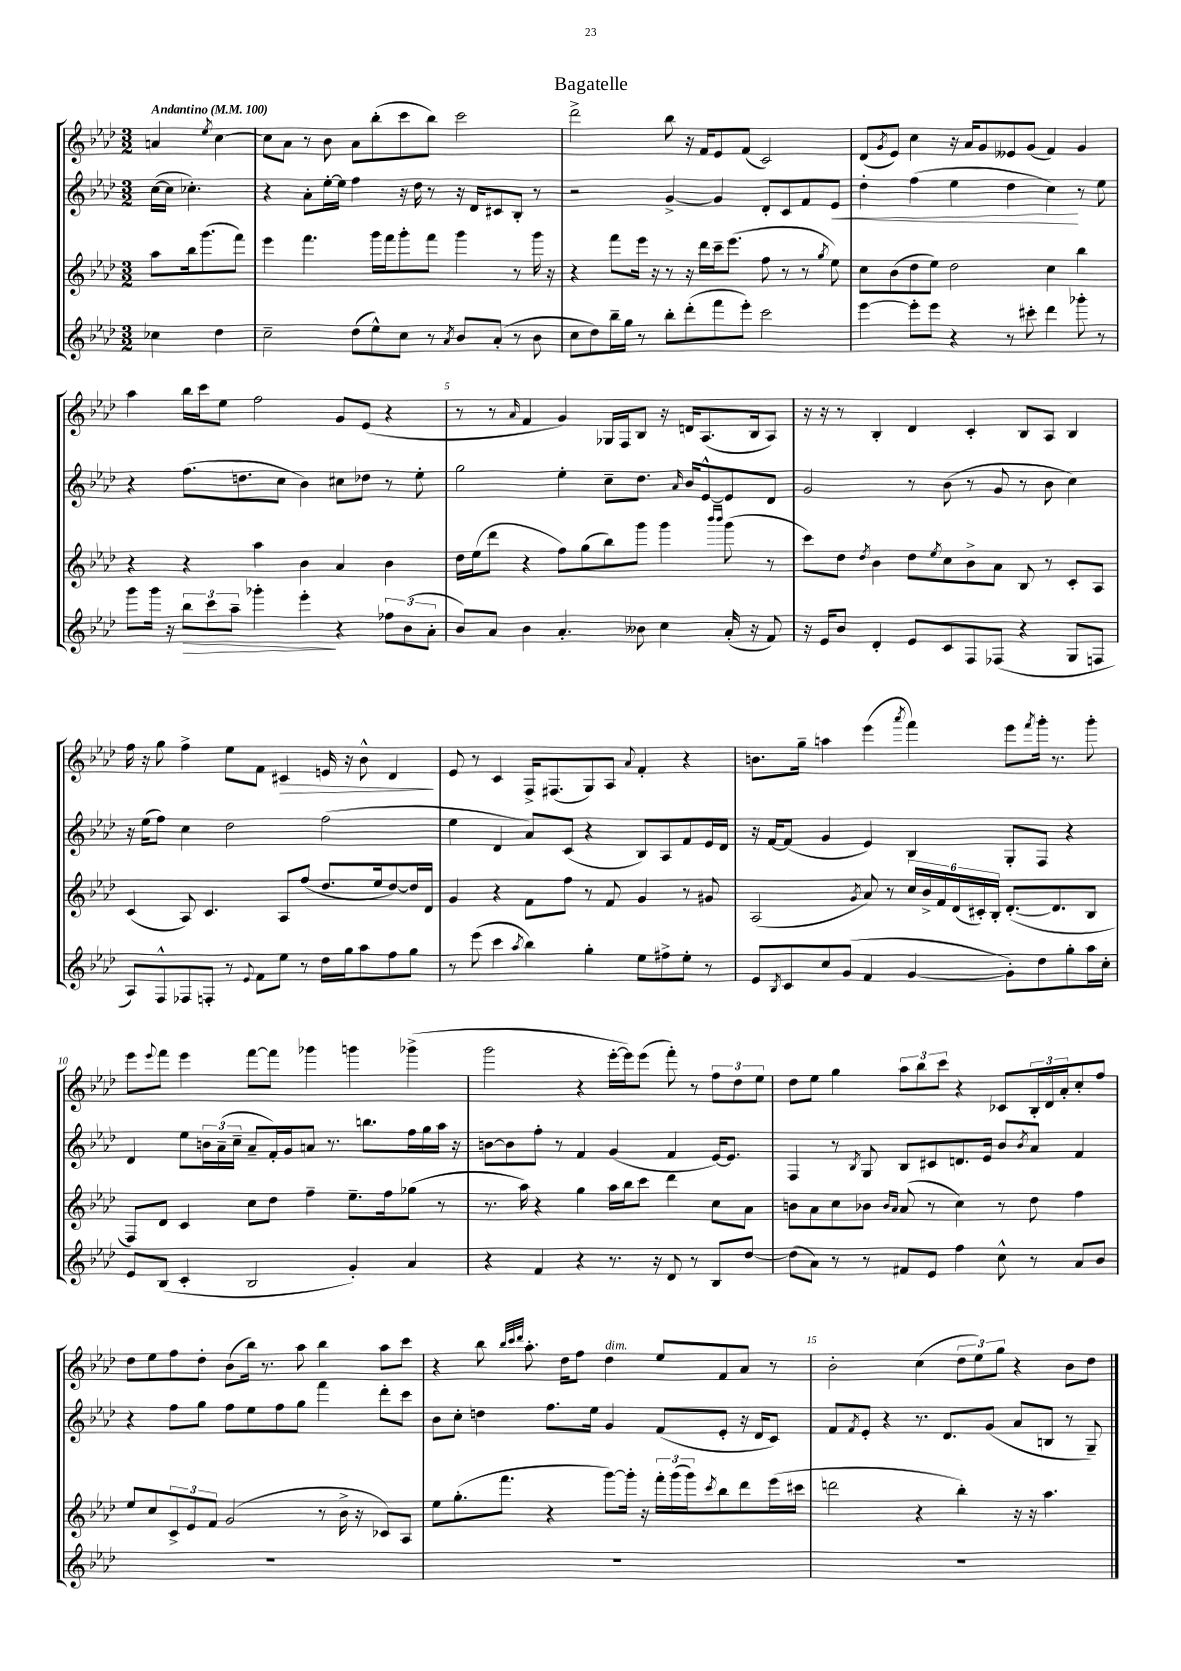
\header { title = "Bagatelle" }
<<
\new StaffGroup <<
\new Staff = "s0" {
    \clef treble \key aes \major \numericTimeSignature \time 3/2 \partial 2 \tempo "Andantino" 4 = 100
    a'4 \acciaccatura { ees''8 } c''4~ |
    c''8 aes'8 r8 bes'8 aes'8 bes''8-.( c'''8 bes''8) c'''2 |
    des'''2-> bes''8 r16 f'16 ees'8 f'8( c'2) |
    des'8( \acciaccatura { g'8 } ees'8) c''4 r16 aes'16 g'8 eeses'8 g'8( f'4) g'4 |
    aes''4 bes''16 c'''16 ees''8 f''2 g'8 ees'8( r4 |
    r8 r8 \grace { aes'16 } f'4 g'4) ges16 f16 bes8 r16 d'16 aes8.( bes16 aes8) |
    r16 r16 r8 bes4-. des'4 c'4-. bes8 aes8 bes4 |
    f''16 r16 g''8 f''4-> ees''8 f'8 cis'4\> e'16 r16 bes'8-^ des'4\! |
    ees'8 r8 c'4 f16-> fis8.( g8) aes8 \appoggiatura { aes'8 } f'4-. r4 |
    b'8. g''16-- a''4 ees'''4( \acciaccatura { aes'''8 } f'''4) ees'''8 \acciaccatura { f'''8 } g'''16-. r8. g'''8-. |
    ees'''8 \appoggiatura { ees'''8 } f'''8 ees'''4 f'''8~ f'''8 ges'''4 g'''4 ges'''4->( |
    g'''2 r4 ees'''16~-. ees'''16) ees'''8( f'''8-.) r8 \tuplet 3/2 { f''8 des''8 ees''8 } |
    des''8 ees''8 g''4 \tuplet 3/2 { aes''8 bes''8 c'''8 } r4 ces'8 \tuplet 3/2 { bes16-. des'16 aes'16-. } c''8-. f''8 |
    des''8 ees''8 f''8 des''8-. bes'8( bes''16) r8. aes''8 bes''4 aes''8 c'''8 |
    r4 bes''8 \grace { bes''32 c'''32 des'''32 } aes''8.-. des''16 f''8 des''4^\markup { \italic "dim." } ees''8 f'8 aes'8 r8 |
    bes'2-. c''4( \tuplet 3/2 { des''8 ees''8) g''8 } r4 bes'8 des''8 \bar "|." |
}
\new Staff = "s1" {
    \clef treble \key aes \major \numericTimeSignature \time 3/2 \partial 2
    c''16~( c''16 ces''4.-.) |
    r4 aes'8-. ees''16~-. ees''16 f''4 r16 des''16 r8 r16 des'16 cis'8 bes8-. r8 |
    r2 g'4~-> g'4 des'8-. c'8 f'8 ees'8\< |
    des''4-. f''4( ees''4 des''4 c''4\!) r8 ees''8 |
    r4 f''8.( d''8. c''8 bes'4) cis''8 des''8 r8 ees''8-. |
    g''2 ees''4-. c''8-- des''8. \grace { aes'16 } bes'16 ees'8~-^ ees'8 des'8 |
    g'2 r8 bes'8( r8 g'8 r8 bes'8 c''4) |
    r16 ees''16( f''8) c''4 des''2 f''2( |
    ees''4 des'4 aes'8) c'8( r4 bes8) aes8 f'8 ees'16 des'16 |
    r16 f'16~ f'8( g'4 ees'4) bes4 g8-. f8 r4 |
    des'4 ees''8 \tuplet 3/2 { b'16 aes'16--( c''16-- } aes'8-- f'16-.) g'16 a'8 r8. b''8. f''16 g''16 aes''16 r16 |
    b'8~ b'8 f''8-. r8 f'4 g'4( f'4 ees'16~) ees'8. |
    f4 r8 \acciaccatura { bes8 } g8 bes8 cis'8 d'8. ees'16 bes'8 \acciaccatura { bes'8 } aes'8 f'4 |
    r4 f''8 g''8 f''8 ees''8 f''8 g''8 f'''4 des'''8-. c'''8 |
    bes'8 c''8-. d''4 f''8. ees''16 g'4 f'8( ees'8-. r16 des'16 c'8) |
    f'8 \acciaccatura { f'8 } ees'8-. r4 r8. des'8. g'8( aes'8 b8 r8 g8--) \bar "|." |
}
\new Staff = "s2" {
    \clef treble \key aes \major \numericTimeSignature \time 3/2 \partial 2
    aes''8 bes''16 g'''8.( f'''8) |
    ees'''4 f'''4. g'''16 f'''16 g'''8-. f'''8 g'''4 r8 g'''16 r16 |
    r4 f'''8 ees'''16 r16 r8 r16 des'''16 c'''16-- ees'''8.( f''8 r8 r8 \acciaccatura { g''8 } ees''8) |
    c''8 bes'8( des''8 ees''8) des''2 c''4 bes''4 |
    r4 r4 aes''4 bes'4 aes'4 bes'4 |
    des''16 ees''16( des'''8 r4 f''8) g''8( bes''8) g'''8 g'''4 \grace { bes'''16 bes'''16 } g'''8( r8 |
    c'''8) des''8 \acciaccatura { des''8 } bes'4 des''8 \acciaccatura { ees''8 } c''8 bes'8-> aes'8 bes8 r8 c'8-. aes8 |
    c'4( aes8) c'4. aes8 f''8( des''8. ees''16 des''8~) des''16 des'16 |
    g'4 r4 f'8 f''8 r8 f'8 g'4 r8 gis'8 |
    aes2( \acciaccatura { g'8 } aes'8) r8 \tuplet 6/4 { c''16 bes'16-> f'16 des'16( cis'16-.) bes16-. } des'8.~-.( des'8. bes8 |
    f8) des'8 c'4 c''8 des''8 f''4-- ees''8.-- f''16 ges''8( r8 |
    r8. aes''16) r4 g''4 aes''16 bes''16 c'''8 des'''4 c''8 aes'8 |
    b'8 aes'8 c''8 bes'8 \grace { bes'16 aes'16 } aes'8( r8 c''4) r8 des''8 f''4 |
    ees''8 c''8 \tuplet 3/2 { c'8-> ees'8 f'8 } g'2( r8 bes'16-> r16 ces'8) aes8 |
    ees''8 g''8.-.( f'''8. r4 g'''8~) g'''16-. r16 \tuplet 3/2 { f'''16-. g'''16( g'''16) } \acciaccatura { c'''8 } bes''8 des'''8 ees'''16( cis'''16 |
    d'''2 r4 bes''4-.) r16 r16 aes''4. \bar "|." |
}
\new Staff = "s3" {
    \clef treble \key aes \major \numericTimeSignature \time 3/2 \partial 2
    ces''4 des''4 |
    c''2-- des''8( ees''8-^) c''8 r8 \acciaccatura { aes'8 } bes'8 aes'8-.( r8 bes'8 |
    c''8 des''8) bes''16-- g''16 r8 bes''8-. des'''8-.( f'''8 ees'''8-.) c'''2 |
    ees'''4~ ees'''8-. ees'''8 r4 r8 cis'''8-. des'''4 ges'''8-. r8 |
    g'''8 g'''16 r16 \tuplet 3/2 { bes''8\> c'''8 aes''8-- } ges'''4-. ees'''4-.\! r4 \tuplet 3/2 { fes''8 bes'8( aes'8-. } |
    bes'8) aes'8 bes'4 aes'4.-. beses'8 c''4 aes'16-.( r16 f'8) |
    r16 ees'16 bes'8 des'4-. ees'8 c'8 f8 fes8( r4 g8 f8 |
    aes8) f8-^ fes8 f8-. r8 \appoggiatura { ees'8 } f'8 ees''8 r8 des''16 g''16 aes''8 f''8 g''8 |
    r8 ees'''8( c'''4 \acciaccatura { aes''8 } bes''4) g''4-. ees''8 fis''8-> ees''8-. r8 |
    ees'8 \acciaccatura { bes8 } c'8 c''8 g'8( f'4 g'4~ g'8-.) des''8 g''8-. aes''16 c''16-. |
    ees'8 bes8( c'4-. bes2 g'4-.) aes'4 |
    r4 f'4 r4 r8. r16 des'8 r8 bes8 des''8~ |
    des''8( aes'8) r8 r8 fis'8 ees'8 f''4 c''8-^ r8 aes'8 bes'8 |
    R1. |
    R1. |
    R1. \bar "|." |
}
>>
>>
\layout { \context { \Score \override BarNumber.break-visibility = ##(#f #t #t) barNumberVisibility = #(every-nth-bar-number-visible 5) } }
